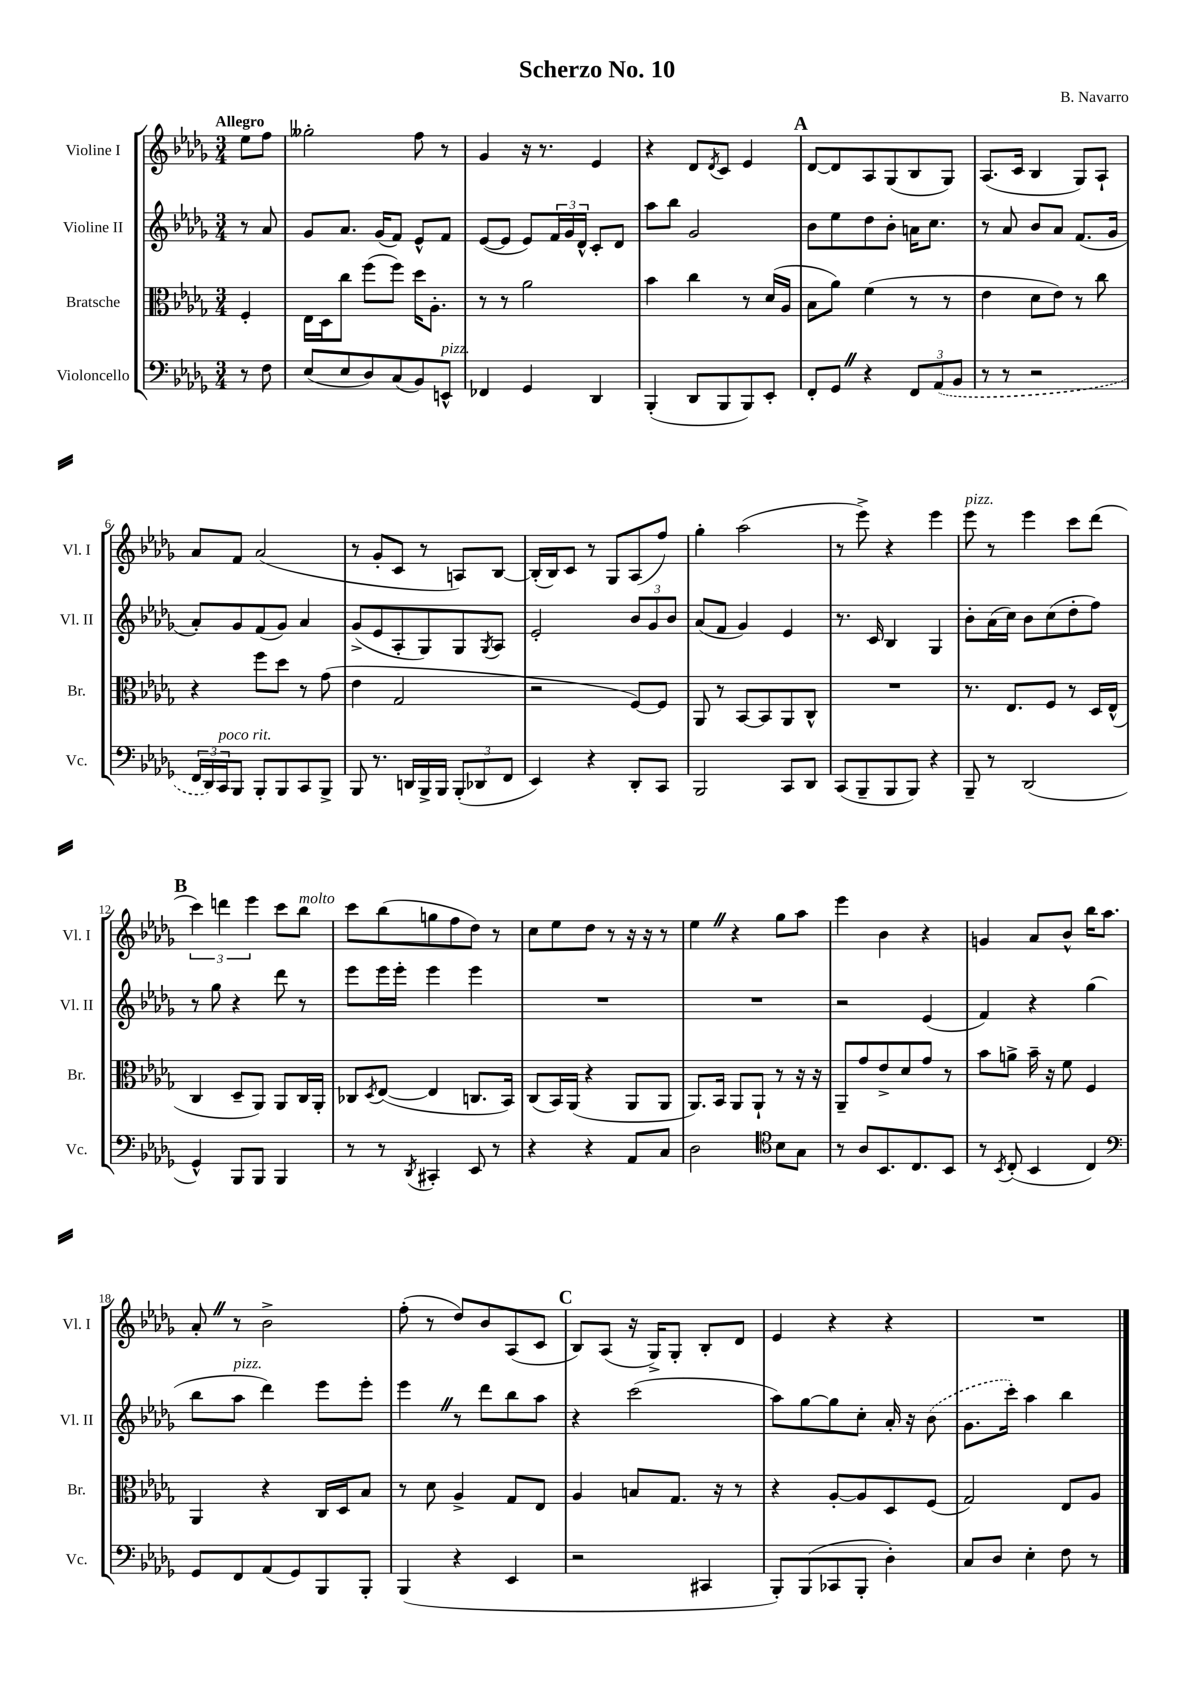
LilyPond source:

\header { title = "Scherzo No. 10" composer = "B. Navarro" }
<<
\new StaffGroup <<
\new Staff = "s0" \with { instrumentName = "Violine I" shortInstrumentName = "Vl. I" } {
    \clef treble \key des \major \numericTimeSignature \time 3/4 \partial 4 \tempo "Allegro"
    ees''8 f''8 |
    geses''2-. f''8 r8 |
    ges'4 r16 r8. ees'4 |
    r4 des'8 \acciaccatura { des'8 } c'8 ees'4 |
    \mark \markup { \bold "A" } des'8~ des'8 aes8 ges8( bes8 ges8) |
    aes8.( c'16 bes4 ges8) aes8-! |
    aes'8 f'8 aes'2( |
    r8 ges'8-. c'8 r8 a8) bes8~ |
    bes16-.( bes16) c'8 r8 ges8 aes8( f''8) |
    ges''4-. aes''2( |
    r8 ees'''8->) r4 ees'''4 |
    ees'''8^\markup { \italic "pizz." } r8 ees'''4 c'''8 des'''8( |
    \mark \markup { \bold "B" } \tuplet 3/2 { c'''4) d'''4 ees'''4 } c'''8 bes''8^\markup { \italic "molto" } |
    c'''8 bes''8( g''8 f''8 des''8) r8 |
    c''8 ees''8 des''8 r8 r16 r16 r8 |
    ees''4 \once \override BreathingSign.text = \markup { \musicglyph "scripts.caesura.straight" } \breathe r4 ges''8 aes''8 |
    ees'''4 bes'4 r4 |
    g'4 aes'8 bes'8-^ bes''16 aes''8. |
    aes'8-. \once \override BreathingSign.text = \markup { \musicglyph "scripts.caesura.straight" } \breathe r8 bes'2-> |
    f''8-.( r8 des''8) bes'8 aes8( c'8 |
    \mark \markup { \bold "C" } bes8) aes8( r16 ges16->) ges8-. bes8-. des'8 |
    ees'4 r4 r4 |
    R2. \bar "|." |
}
\new Staff = "s1" \with { instrumentName = "Violine II" shortInstrumentName = "Vl. II" } {
    \clef treble \key des \major \numericTimeSignature \time 3/4 \partial 4
    r8 aes'8 |
    ges'8 aes'8. ges'16( f'8) ees'8-^ f'8 |
    ees'8~( ees'8 ees'8) \tuplet 3/2 { f'16 ges'16 des'16-^ } c'8-. des'8 |
    aes''8 bes''8 ges'2 |
    \mark \markup { \bold "A" } bes'8 ees''8 des''8 bes'8-. a'16 c''8. |
    r8 aes'8 bes'8 aes'8 f'8.( ges'16 |
    aes'8-.) ges'8 f'8( ges'8) aes'4 |
    ges'8->( ees'8 aes8-. ges8) ges8 \acciaccatura { ges8 } aes8 |
    ees'2-. \tuplet 3/2 { bes'8 ges'8 bes'8 } |
    aes'8( f'8 ges'4) ees'4 |
    r8. c'16 bes4 ges4 |
    bes'8-. aes'16( c''16) bes'8 c''8( des''8-. f''8) |
    \mark \markup { \bold "B" } r8 ges''8 r4 des'''8 r8 |
    ees'''8 ees'''16 ees'''16-. ees'''4 ees'''4 |
    R2. |
    R2. |
    r2 ees'4( |
    f'4) r4 ges''4( |
    bes''8 aes''8^\markup { \italic "pizz." } des'''4) ees'''8 ees'''8-. |
    ees'''4 \once \override BreathingSign.text = \markup { \musicglyph "scripts.caesura.straight" } \breathe r8 des'''8 bes''8 aes''8 |
    \mark \markup { \bold "C" } r4 c'''2( |
    aes''8) ges''8~ ges''8 c''8-. aes'16-. r16 \once \slurDashed bes'8( |
    ges'8. c'''16-.) aes''4 bes''4 \bar "|." |
}
\new Staff = "s2" \with { instrumentName = "Bratsche" shortInstrumentName = "Br." } {
    \clef alto \key des \major \numericTimeSignature \time 3/4 \partial 4
    f4-. |
    ees16 des16 c''8 f''8( f''8) des''16 aes8.-. |
    r8 r8 aes'2 |
    bes'4 c''4 r8 des'16( aes16 |
    \mark \markup { \bold "A" } bes8 aes'8) f'4( r8 r8 |
    ees'4 des'8 ees'8) r8 c''8 |
    r4 f''8 des''8 r8 ges'8( |
    ees'4 ges2 |
    r2 f8~) f8 |
    aes,8 r8 bes,8~ bes,8 aes,8 c8-^ |
    R2. |
    r8. ees8. f8 r8 des16 ees16-^( |
    \mark \markup { \bold "B" } c4 des8-- aes,8) aes,8 c16 aes,16-. |
    ces8 \acciaccatura { des8 } ees8~( ees4 c8. bes,16) |
    c8( bes,16) aes,16( r4 aes,8 aes,8 |
    aes,8.) bes,16 aes,8 aes,8-! r8 r16 r16 |
    aes,8-- ges'8 ees'8-> des'8 ges'8 r8 |
    bes'8 a'8-> bes'16-- r16 f'8 f4 |
    aes,4 r4 c16 des16 bes8 |
    r8 des'8 aes4-> ges8 ees8 |
    \mark \markup { \bold "C" } aes4 b8 ges8. r16 r8 |
    r4 aes8~-. aes8 des8 f8( |
    ges2) ees8 aes8 \bar "|." |
}
\new Staff = "s3" \with { instrumentName = "Violoncello" shortInstrumentName = "Vc." } {
    \clef bass \key des \major \numericTimeSignature \time 3/4 \partial 4
    r8 f8 |
    ees8( ees8 des8) c8( bes,8) e,8-^^\markup { \italic "pizz." } |
    fes,4 ges,4 des,4 |
    bes,,4-.( des,8 bes,,8 bes,,8) ees,8-. |
    \mark \markup { \bold "A" } f,8-. ges,8 \once \override BreathingSign.text = \markup { \musicglyph "scripts.caesura.straight" } \breathe r4 \tuplet 3/2 { f,8 \once \slurDashed aes,8( bes,8 } |
    r8 r8 r2 |
    \tuplet 3/2 { f,16 des,16) c,16^\markup { \italic "poco rit." } } bes,,8 bes,,8-. bes,,8 c,8 bes,,8-> |
    bes,,8 r8. d,16 bes,,16-> bes,,16 \tuplet 3/2 { bes,,8-.( des,8 f,8 } |
    ees,4) r4 des,8-. c,8 |
    bes,,2 c,8 des,8 |
    c,8( bes,,8-- bes,,8 bes,,8) r4 |
    bes,,8-- r8 des,2( |
    \mark \markup { \bold "B" } ges,4-^) bes,,8 bes,,8 bes,,4 |
    r8 r8 \acciaccatura { des,8 } cis,4-. ees,8 r8 |
    r4 r4 aes,8 c8 |
    des2 \clef tenor bes8 ges8 |
    r8 aes8 bes,8. c8. bes,8 |
    r8 \acciaccatura { bes,8 } c8-.( bes,4 c4) |
    \clef bass ges,8 f,8 aes,8( ges,8) bes,,8 bes,,8-. |
    bes,,4( r4 ees,4 |
    \mark \markup { \bold "C" } r2 cis,4 |
    bes,,8-.) bes,,8( ces,8 bes,,8-. des4-.) |
    c8 des8 ees4-. f8 r8 \bar "|." |
}
>>
>>
